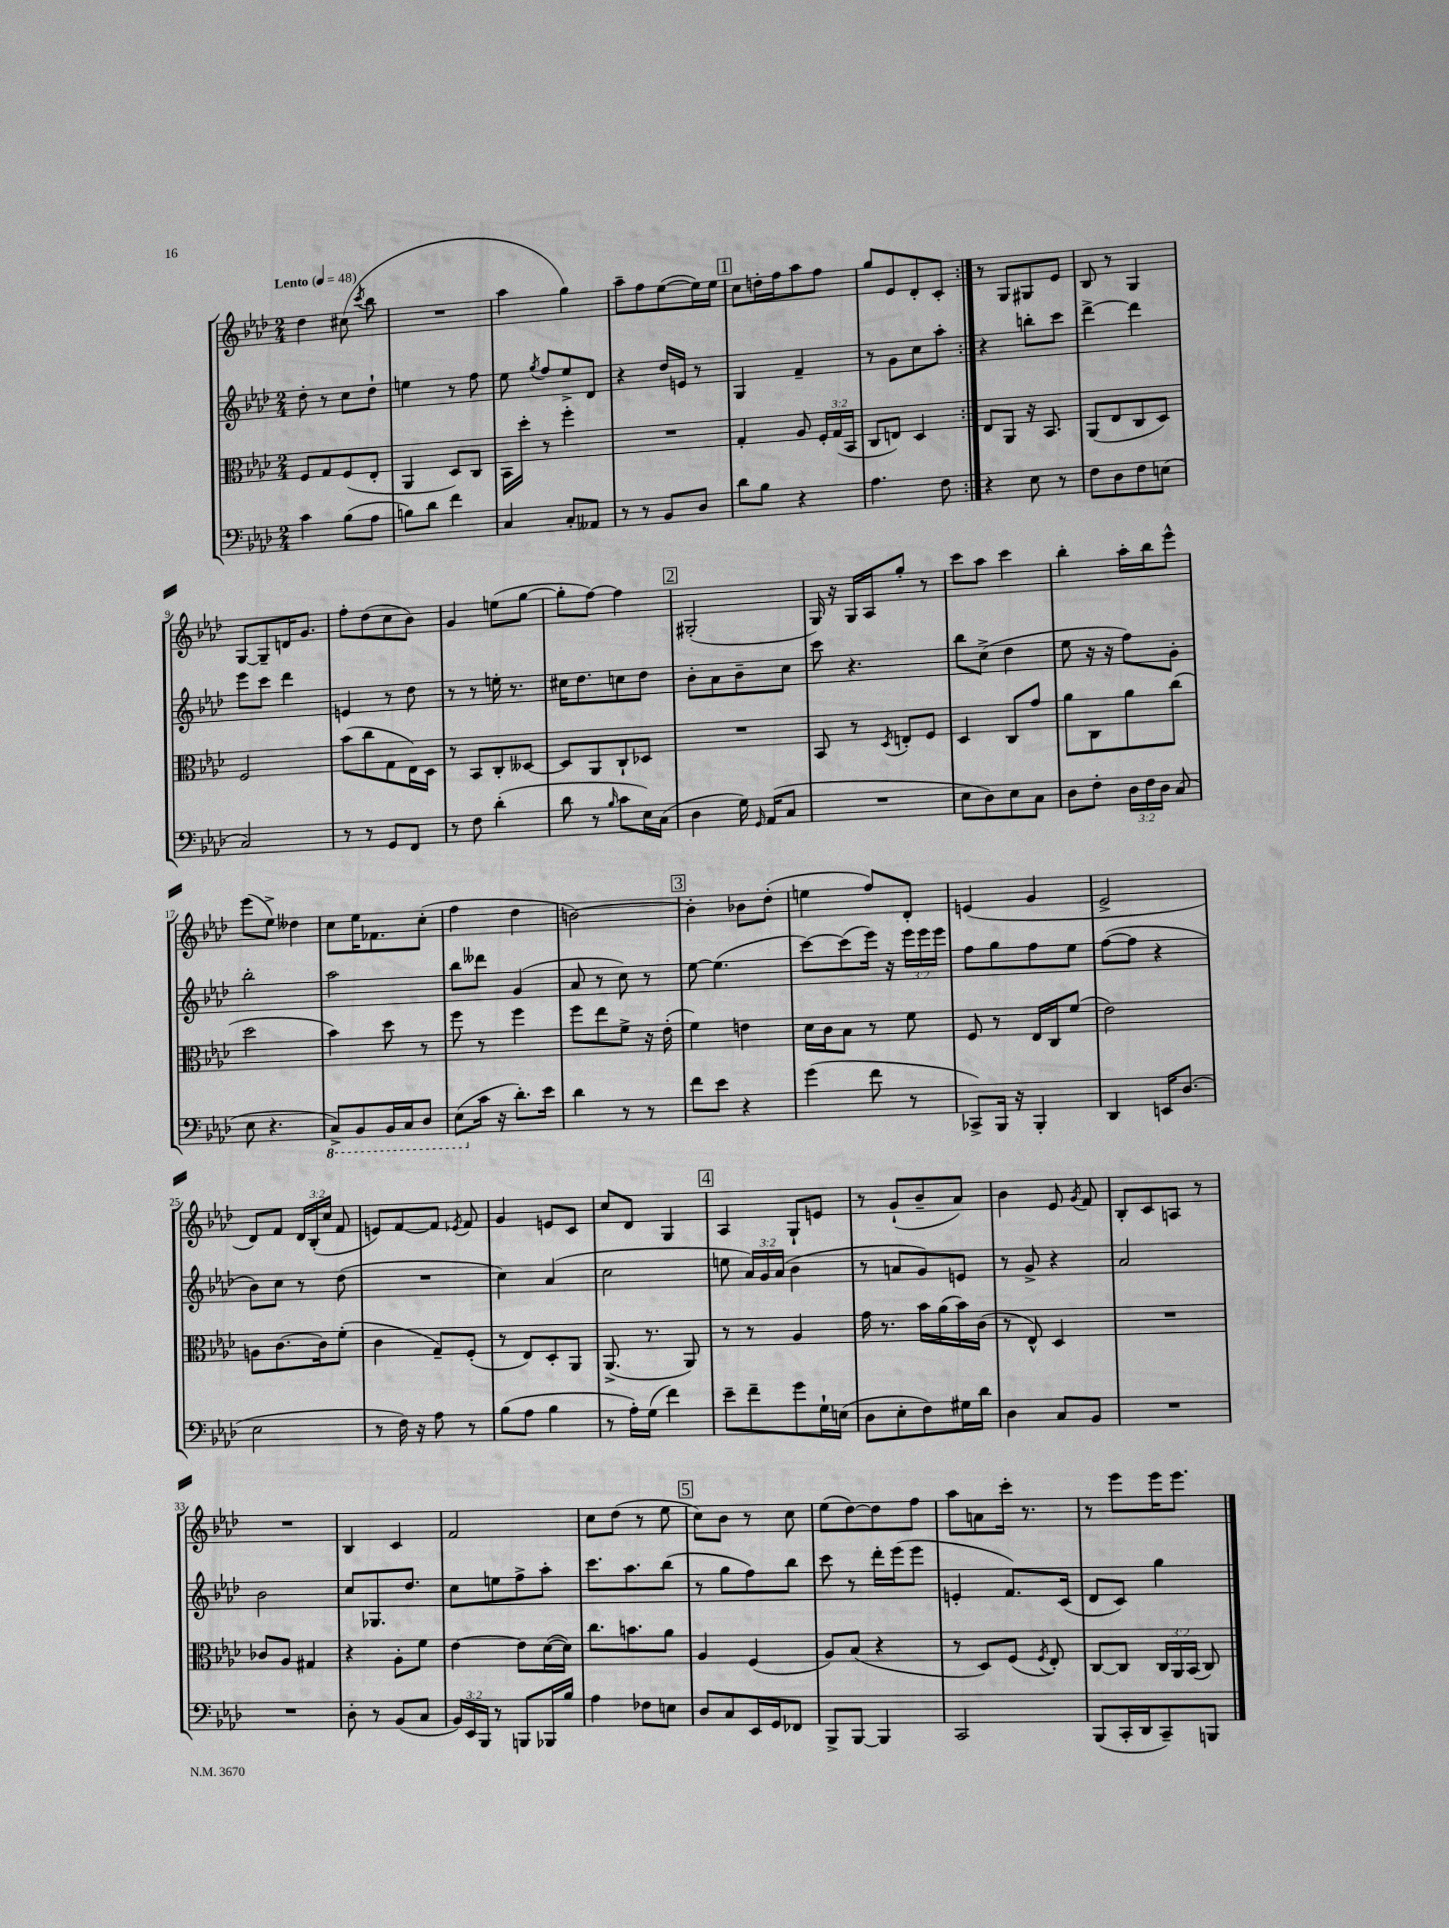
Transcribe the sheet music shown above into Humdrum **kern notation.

**kern	**kern	**kern	**kern
*part4	*part3	*part2	*part1
*staff4	*staff3	*staff2	*staff1
*clefF4	*clefC3	*clefG2	*clefG2
*k[b-e-a-d-]	*k[b-e-a-d-]	*k[b-e-a-d-]	*k[b-e-a-d-]
*M2/4	*M2/4	*M2/4	*M2/4
*MM48	*MM48	*MM48	*MM48
=1	=1	=1	=1
!	!	!	!LO:TX:a:B:t=Lento
4c\	8F/L	8dd-'\	4dd-\
.	8G/	8r	.
(8B-\L	(8F/	8cc\L	(8cc#X\
.	.	.	8qccc/
8A-\J	8E-'/J	8dd-`\J	8bb-\
=2	=2	=2	=2
8Bn\L)	4AA-/	4een\	2r
8d-\J	.	.	.
4f\	8D-/L)	8r	.
.	8C/J	8ff\	.
=3	=3	=3	=3
4C/	16BB-\LL	8ee-\	4aa-\
.	16dd-'\JJ	.	.
.	.	8qgg/	.
.	8r	8ff/L	.
8C'/L	4ff'\	8ee-^/	4gg\)
8AA--X/J	.	8d-/J	.
=4	=4	=4	=4
8r	2r	4r	8aa-~\L
8r	.	.	8ff\
8BB-/L	.	16dd-/LL	([8ee-\
.	.	16en/JJ	.
8D-/J	.	8r	16ee-\L])
.	.	.	16ee-\JJ
!!LO:REH:place=s1:t=1
=5	=5	=5	=5
8d-\L	4G'/	4G/	8cc\L
8B-\J	.	.	16ddn'\L
.	.	.	16ff\J
4r	8A-/	4f~/	8aa-\
.	24F'/LL	.	8ff\J
.	(24G/	.	.
.	24BB-/JJ	.	.
=6	=6	=6	=6
4.A-\	8C/L	8r	8gg/L
.	8En/J)	8g\L	8e-/
.	4D-/	8cc\	8d-'/
8F\	.	8aa-'\J	8c'/J
=7:|!	=7:|!	=7:|!	=7:|!
4r	8E-/L	4r	8r
.	8AA-/J	.	8G/L
8E-\	16r	8bbn'\L	8G#X/
.	8.BB-/	.	.
8r	.	8ccc\J	8e-/J
=8	=8	=8	=8
8F\L	(8AA-/L	[4ddd-^\	8B-/
8D-\	8E-/	.	8r
8F\	8C/	4ddd-\]	4G/
(8En\J	8D-/J)	.	.
!!LO:LB:g=z
=9	=9	=9	=9
2C/)	2F/	8eee-\L	[8G/L
.	.	8ccc\J	8G~/]
.	.	4ddd-\	16dn/K
.	.	.	8.g/J
=10	=10	=10	=10
8r	(8b-\L	4en/	8ff'\L
8r	8cc\	.	(8dd-\
8GG/L	8G\	8r	8cc\
8FF/J	16E-\L)	8dd-\	8b-\J)
.	16D-\JJ	.	.
=11	=11	=11	=11
8r	8r	8r	4g/
8F\	8BB-/L	8r	.
(4d-'\	8C'/	16een'\	(8een\L
.	.	8.r	.
.	[8D--X/J	.	[8gg\J
=12	=12	=12	=12
8d-\	8D--/L]	16cc#X\KL	8gg'\L]
.	.	8.dd-\	.
8r	8AA-/	.	[8ff\J)
16qqB-/	.	.	.
8c\L	8C`/	8ccn\	4ff\]
16E-\L)	8D-X/J	8dd-\J	.
(16C\JJ	.	.	.
!!LO:REH:place=s1:t=2
=13	=13	=13	=13
4D-\	2r	8b-'\L	(2G#X'/
.	.	8a-\	.
16G\)	.	8b-~\	.
16qqGG/	.	.	.
(16AA-/KL	.	.	.
8C/J	.	8cc\J	.
=14	=14	=14	=14
2r	8BB-/	8ccc\	16G/)
.	.	.	16r
.	8r	4.r	16G/LL
.	.	.	16A-/J
.	8qD-/	.	.
.	8En'/L	.	8gg'/J
.	8F/J	.	8r
=15	=15	=15	=15
8E-\L	4D-/	8bb-\L	8ccc\L
8D-\)	.	(8cc^\J	8aa-\J
8E-\	8C/L	4dd-\	4ccc\
8C\J	8g/J	.	.
=16	=16	=16	=16
8D-\L	8a-\L	8ee-\	4bb-'\
8F'\J	8C\	16r	.
.	.	16r	.
24D-\LL	8a-\	8ff\L)	16aa-'\LL
24F\	.	.	.
.	.	.	16bb-\J
24D-\JJ	.	.	.
(8C/	(8cc\J	8g'\J	8eee-^^\J
!!LO:LB:g=z
=17	=17	=17	=17
8E-\	2dd-\	2bb-'\	(8eee-\L
4.r	.	.	8ee-^\J)
.	.	.	4dd--X\
=18	=18	=18	=18
*8ba	*	*	*
8CC^/L)	4b-\)	2aa-\	8cc\L
8BBB-/	.	.	16ee-\K
.	.	.	8.f-X\
16BBB-/L	8dd-\	.	.
16CC/J	.	.	.
8DD-/J	8r	.	(8cc'\J
=19	=19	=19	=19
(8EE-\L	8ff\	8bb-\L	4ff\
*X8ba	*	*	*
16c\Jk	8r	8ddd--X\J	.
16r	.	.	.
8.d-'\L)	4ff\	(4g/	4dd-\
16e-\Jk	.	.	.
=20	=20	=20	=20
4d-\	8ff\L	8a-/	[2bn\)
.	8ee-\	8r	.
8r	8f^\J	8cc\)	.
8r	16r	8r	.
.	(16e-'\	.	.
!!LO:REH:place=s1:t=3
=21	=21	=21	=21
8f\L	4f\)	[8ee-\	4b'\]
8e-\J	.	(4.ee-\]	.
4r	4en\	.	8b-X\L
.	.	.	(8dd-'\J
=22	=22	=22	=22
(4g\	16d-\LL	[8ccc\L)	4een\
.	16c\J	.	.
.	8B-\J	(8ccc\]	.
8f\	8r	16eee-\Jk)	8ff/L)
.	.	16r	.
8r	8f\	24eee-\LL	8d-'/J
.	.	24eee-\	.
.	.	24eee-\JJ	.
=23	=23	=23	=23
8CC-X^/L)	8F/	8ff\L	(4en/
16BBB-/Jk	8r	8gg\	.
16r	.	.	.
4BBB-'/	16E-/LL	8ff\	4g/
.	16C/J	.	.
.	(8f/J	8ee-\J	.
=24	=24	=24	=24
4DD-/	2e-\)	([8ff\L	2e-^/
.	.	8ff\J]	.
16EEn/KL	.	4r	.
(8.D-/J	.	.	.
!!LO:LB:g=z
=25	=25	=25	=25
2E-\	8An\L	8b-\L)	8d-/L)
.	[8.c\	8cc\J	8f/J
.	.	8r	24d-/LL
.	.	.	(24B-'/
.	16c\k]	.	.
.	.	.	24cc/JJ
.	(8f'\J	(8dd-\	8f/
=26	=26	=26	=26
8r	4c\	2r	8en/L)
16F\)	.	.	[8f/
16r	.	.	.
8A-\	8G~/L)	.	8f/J]
.	.	.	8qe-X/
8r	(8F'/J	.	8f/
=27	=27	=27	=27
(8B-\L	8r	4cc\)	4g/
8A-\J	8E-/L)	.	.
4B-\	8D-'/	(4a-/	8en/L
.	8AA-/J	.	8c/J
=28	=28	=28	=28
8r	(8.AA-^/	2cc\	8cc/L
16A-'\LL)	.	.	8d-/J
(16G\JJ	8.r	.	.
4f\)	.	.	4G/
.	8AA-/)	.	.
!!LO:REH:place=s1:t=4
=29	=29	=29	=29
8e-~\L	8r	8een\	4A-/
8f~\	8r	24a-/LL)	.
.	.	24g/	.
.	.	(24a-/JJ	.
8g\	4A-/	4b-\	8G`/L
16G`\L	.	.	8en/J
(16En\JJ	.	.	.
=30	=30	=30	=30
8D-\L	16g\	8r	8r
.	8.r	.	.
8E-'\	.	8an/L	(8g`/L
8F\)	16b-\LL	8g/)	8b-~/
.	(16a-\	.	.
16G#X\L	16b-\)	8en/J	8a-/J)
16d-\JJ	(16c\JJ	.	.
=31	=31	=31	=31
4D-\	8r	8r	4b-\
.	8E-^^/)	8g^/	.
8C/L	4D-/	4r	8e-/
.	.	.	8qg/
8BB-/J	.	.	8f/
=32	=32	=32	=32
2r	2r	2a-/	8B-'/L
.	.	.	8c/
.	.	.	8An/J
.	.	.	8r
!!LO:LB:g=z
=33	=33	=33	=33
2r	8c-X/L	2b-\	2r
.	8A-/J	.	.
.	4G#X/	.	.
=34	=34	=34	=34
8D-'\	4r	8cc/L	4B-/
8r	.	8.G-X/	.
(8BB-/L	8A-'\L	.	4c/
.	.	8.dd-/J	.
8C/J	8f\J	.	.
=35	=35	=35	=35
24BB-/LL)	[4e-\	8cc\L	2f/
24EE-/	.	.	.
24BBB-/JJ	.	.	.
8r	.	8een\	.
8BBBn/L	8e-\L]	8ff^\	.
16BBB-X/L	([16d-\L	8aa-'\J	.
16B-/JJ	16d-\JJ])	.	.
=36	=36	=36	=36
4A-\	8.cc\L	8.ccc\L	8cc\L
.	.	.	(8dd-\J
.	8.bn\	8.aa-\	.
8F-X\L	.	.	8r
8En\J	8a-\J	(8bb-\J	8ee-\
!!LO:REH:place=s1:t=5
=37	=37	=37	=37
8D-/L	4A-/	8r	8cc\L)
8C/	.	8gg\L	8b-\J
16EE-/L	(4F/	8ff\)	8r
16GG/J	.	.	.
8FF-X/J	.	8bb-\J	8cc\
=38	=38	=38	=38
8BBB-^/L	8A-/L)	8ccc\	(8ee-\L
[8BBB-/J	(8B-/J	8r	[8dd-\)
4BBB-/]	4r	16ddd-'\LL	8dd-\]
.	.	(16eee-\J	.
.	.	8eee-\J	8ff\J
=39	=39	=39	=39
2CC/	8r	4en'/	8aa-\L
.	8D-/L)	.	8an\
.	(8F/J	8.f/L)	16ccc'\Jk
.	.	.	8.r
.	8qF/	.	.
.	8E-'/)	.	.
.	.	(16c/Jk	.
=40	=40	=40	=40
(8BBB-/L	[8C/L	8d-/L	8r
16CC'/L	8C/J]	8c/J)	8eee-\L
16DD-/J	.	.	.
8CC~/)	24C/LL	4gg\	16eee-\K
.	24AA-/	.	.
.	.	.	8.eee-\J
.	(24BB-/JJ	.	.
8BBBn/J	8C/)	.	.
==	==	==	==
*-	*-	*-	*-
